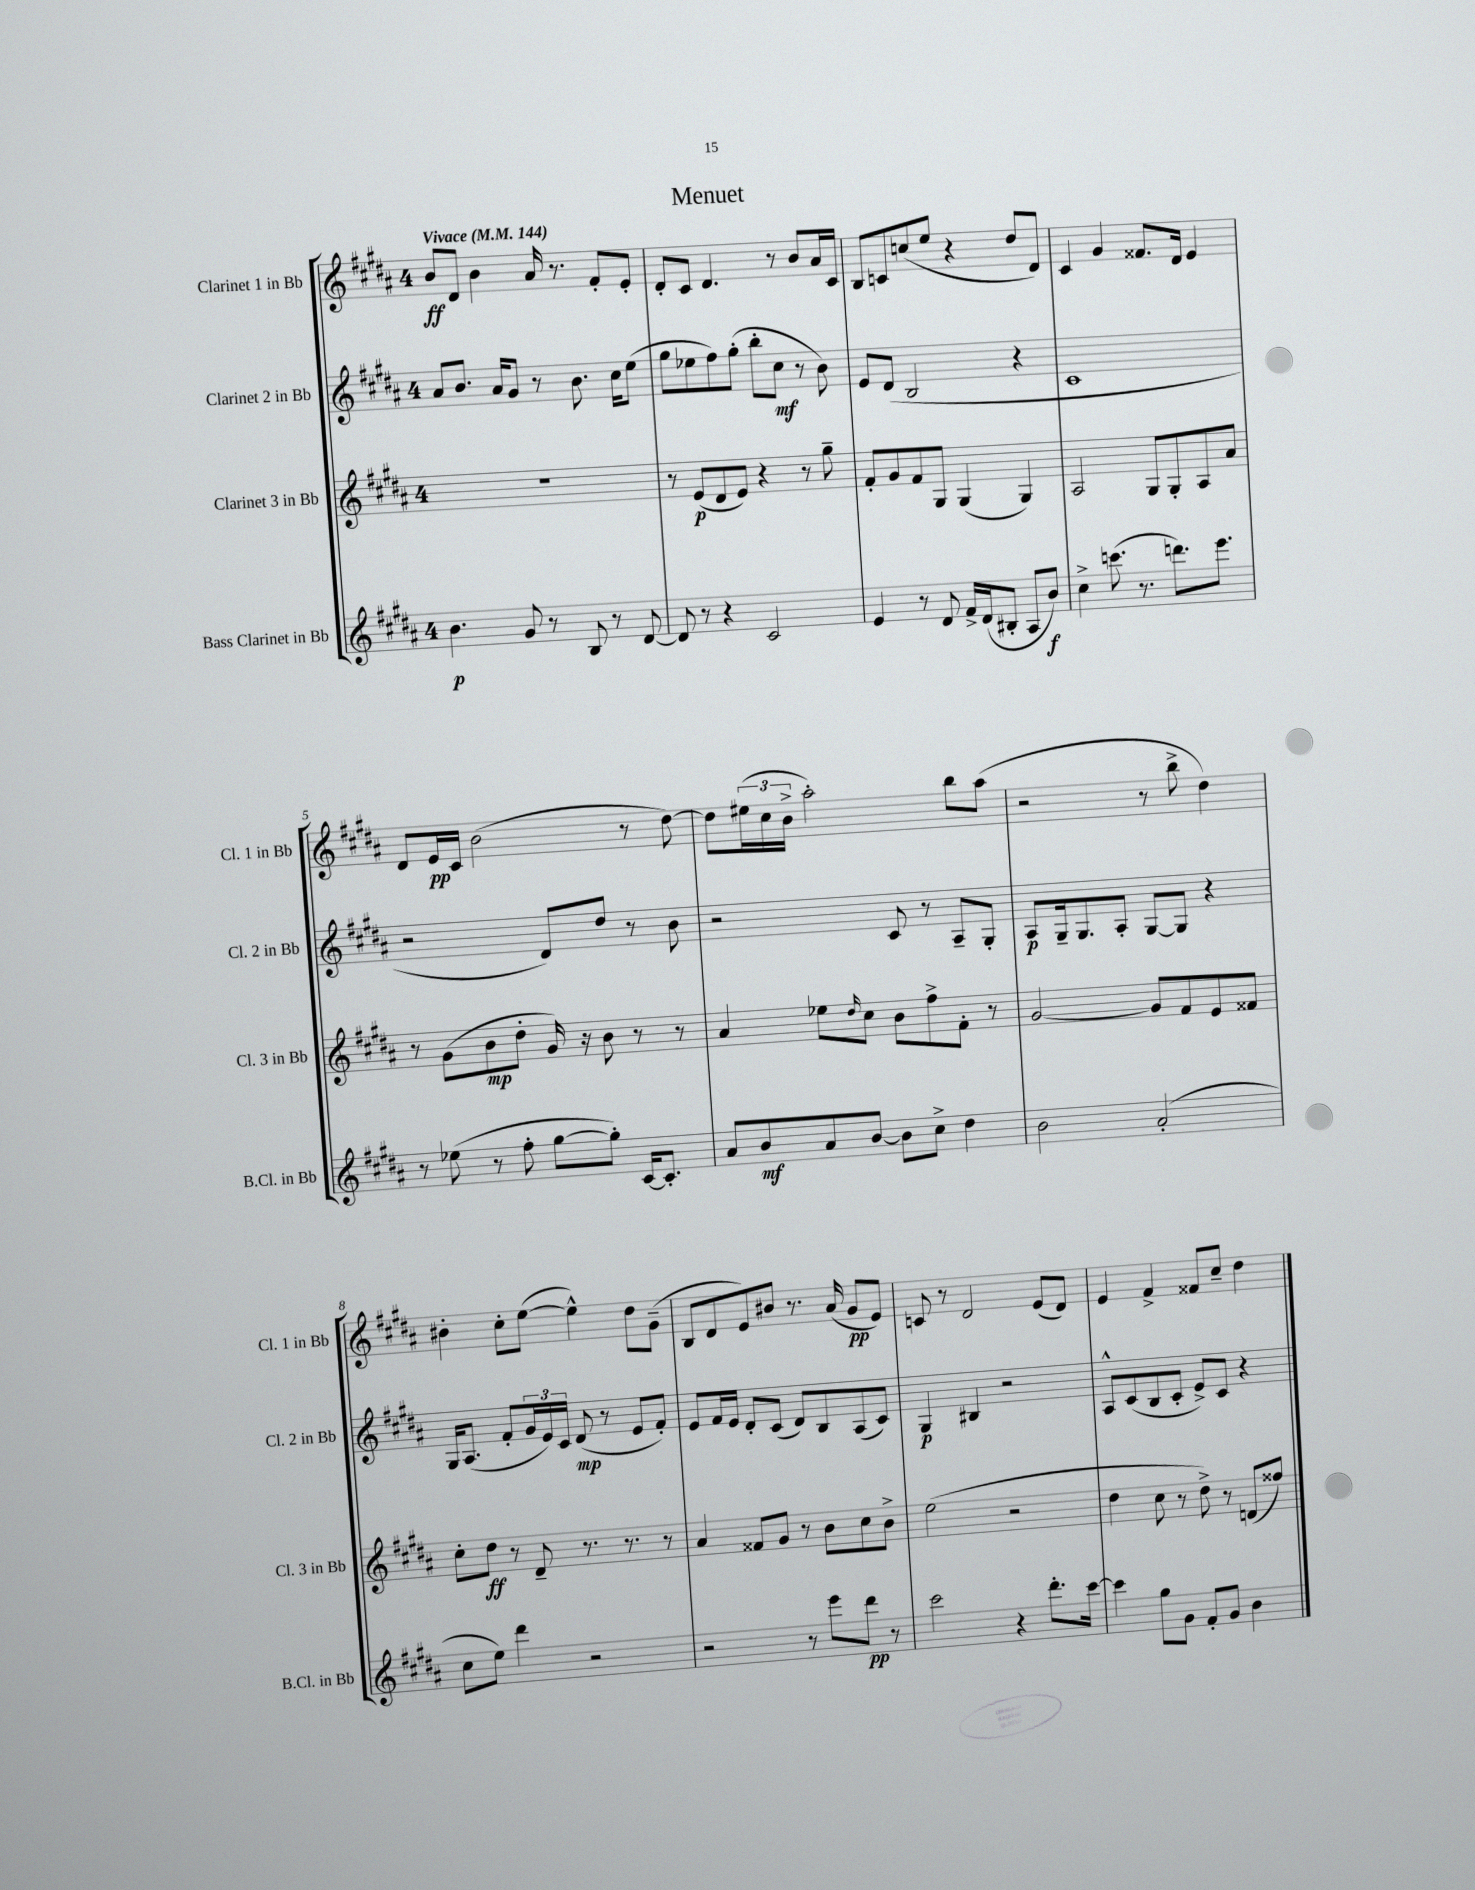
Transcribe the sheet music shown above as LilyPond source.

\header { title = "Menuet" }
<<
\new StaffGroup <<
\new Staff = "s0" \with { instrumentName = "Clarinet 1 in Bb" shortInstrumentName = "Cl. 1 in Bb" } {
    \clef treble \key b \major \once \override Staff.TimeSignature.style = #'single-digit \time 4/4 \tempo "Vivace" 4 = 144
    b'8\ff dis'8 b'4 ais'16 r8. fis'8-. e'8-. |
    dis'8-. cis'8 dis'4. r8 b'8 ais'16 cis'16 |
    b8 c'8 c''8( e''8 r4 dis''8 dis'8) |
    cis'4 gis'4 fisis'8. dis'16 e'4 |
    dis'8 e'16\pp cis'16 b'2( r8 dis''8~) |
    dis''8 \tuplet 3/2 { eis''16( cis''16 b'16-> } ais''2-.) b''8 ais''8( |
    r2 r8 b''8-> dis''4) |
    bis'4-. cis''8-. e''8~( e''4-^) dis''8 gis'8--( |
    b8 dis'8 e'8) bis'8 r8. ais'16( gis'8\pp e'8) |
    c'8 r8 dis'2 e'8( dis'8) |
    e'4 fis'4-> fisis'8 cis''8-- dis''4 \bar "|." |
}
\new Staff = "s1" \with { instrumentName = "Clarinet 2 in Bb" shortInstrumentName = "Cl. 2 in Bb" } {
    \clef treble \key b \major \once \override Staff.TimeSignature.style = #'single-digit \time 4/4
    ais'8 b'8. ais'16 gis'8 r8 b'8. cis''16 e''8( |
    gis''8 ees''8 fis''8) gis''8-.( b''8-. cis''8\mf r8 b'8) |
    e'8 dis'8( b2 r4 |
    cis'1 |
    r2 dis'8) dis''8 r8 b'8 |
    r2 cis'8 r8 ais8-- gis8-. |
    ais8\p gis16-- gis8. ais8-. gis8~ gis8 r4 |
    gis16 ais8.( fis'8-. \tuplet 3/2 { gis'16 e'16) cis'16 } dis'8\mp( r8 e'8 fis'8-.) |
    e'8 fis'16 e'16 dis'8-. cis'8( dis'8) b8 ais8( cis'8) |
    gis4\p bis4 r2 |
    ais8-^ cis'8( b8 cis'8-. e'8->) cis'8 r4 \bar "|." |
}
\new Staff = "s2" \with { instrumentName = "Clarinet 3 in Bb" shortInstrumentName = "Cl. 3 in Bb" } {
    \clef treble \key b \major \once \override Staff.TimeSignature.style = #'single-digit \time 4/4
    R1 |
    r8 e'8\p( dis'8 e'8) r4 r8 gis''8-- |
    fis'8-. gis'8 fis'8 gis8 gis4( gis4) |
    ais2 gis8 gis8-. ais8 ais'8 |
    r8 gis'8( b'8\mp dis''8-. gis'16) r16 b'8 r8 r8 |
    ais'4 ees''8 \grace { dis''16 } cis''8 b'8 fis''8-> fis'8-. r8 |
    gis'2~ gis'8 fis'8 e'8 fisis'8 |
    cis''8-. dis''8\ff r8 dis'8-- r8. r8. r8 |
    ais'4 fisis'8 gis'8 r8 b'8 cis''8 b'8-> |
    e''2( r2 |
    dis''4 cis''8 r8 dis''8->) r8 d'8( fisis''8) \bar "|." |
}
\new Staff = "s3" \with { instrumentName = "Bass Clarinet in Bb" shortInstrumentName = "B.Cl. in Bb" } {
    \clef treble \key b \major \once \override Staff.TimeSignature.style = #'single-digit \time 4/4
    b'4.\p gis'8 r8 b8 r8 dis'8~ |
    dis'8 r8 r4 cis'2 |
    e'4 r8 dis'8 fis'16-> dis'16( bis8-. ais8 b'8\f) |
    cis''4-> c'''8.( r8. d'''8.) e'''8. |
    r8 ees''8( r8 fis''8-. gis''8~ gis''8-.) cis'16~ cis'8.-. |
    ais'8 b'8\mf ais'8 b'8~ b'8 cis''8-> dis''4 |
    b'2 ais'2-.( |
    cis''8 e''8) dis'''4 r2 |
    r2 r8 e'''8 dis'''8\pp r8 |
    cis'''2 r4 dis'''8.-. cis'''16~ |
    cis'''4 gis''8 gis'8 fis'8-. gis'8 b'4 \bar "|." |
}
>>
>>
